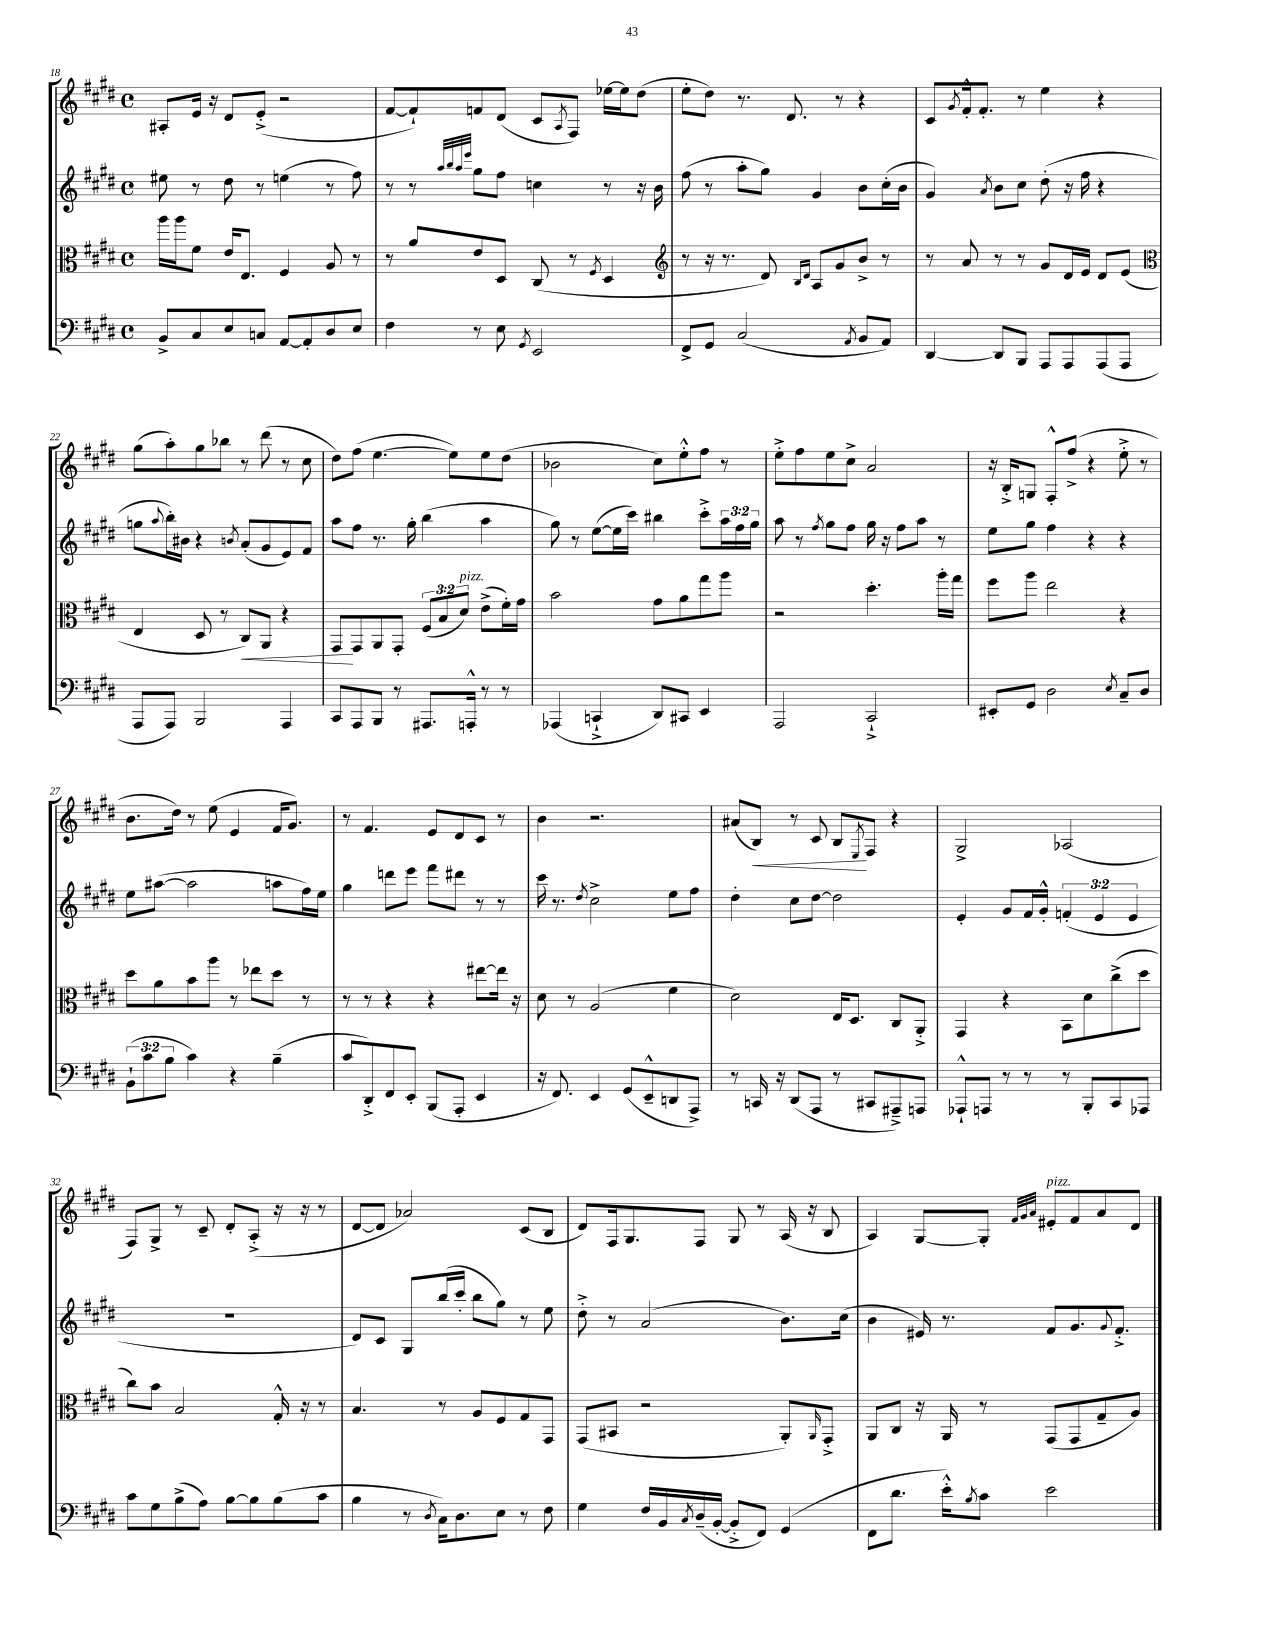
<<
\new StaffGroup <<
\new Staff = "s0" {
    \clef treble \key e \major \defaultTimeSignature \time 4/4
    ais8-. e'16 r16 dis'8 e'8-.->( r2 |
    fis'8~ fis'8-!) f'8 dis'8( cis'8 \acciaccatura { a8 } fis8) ees''16~ ees''16 dis''8( |
    e''8-. dis''8) r8. dis'8. r8 r4 |
    cis'8 \acciaccatura { gis'8 } fis'16-.-^ fis'8.-. r8 e''4 r4 |
    gis''8( a''8-.) gis''8 bes''8 r8 dis'''8( r8 cis''8 |
    dis''8) fis''8( e''4.~ e''8) e''8 dis''8( |
    bes'2 cis''8) e''8-.-^ fis''8 r8 |
    e''8-.-> fis''8 e''8 cis''8-> a'2 |
    r16 b16-.-> g8 fis8-.-^ fis''8->( r4 e''8-.-> r8 |
    b'8. dis''16) r8 e''8( e'4 fis'16 gis'8.) |
    r8 fis'4. e'8 dis'8 cis'8 r8 |
    b'4 r2. |
    ais'8( b8\<) r8 cis'8 b8\! \acciaccatura { e8 } fis8 r4 |
    gis2-> aes2( |
    fis8) gis8-> r8 cis'8-- dis'8-. a8-.->( r16 r16 r8 |
    dis'8~ dis'8 aes'2) cis'8( b8 |
    dis'8) fis16 gis8. fis8 gis8 r8 a16( r16 b8 |
    a4) gis8~ gis8-. \grace { fis'32 gis'32 a'32 } eis'8-.^\markup { \italic "pizz." } fis'8 a'8 dis'8 \bar "|." |
}
\new Staff = "s1" {
    \clef treble \key e \major \defaultTimeSignature \time 4/4 \override Staff.TupletNumber.text = #tuplet-number::calc-fraction-text
    eis''8 r8 dis''8 r8 e''4( r8 fis''8) |
    r8 r8 \grace { a''32 b''32 a''32 e'''32 } gis''8 fis''8 c''4 r8 r16 b'16 |
    fis''8( r8 a''8-. gis''8) gis'4 b'8 cis''16-.( b'16 |
    gis'4) \acciaccatura { a'8 } b'8 cis''8 dis''8-.( r16 fis''16 r4 |
    g''8 \appoggiatura { a''8 } b''16-.) bis'16 r4 \acciaccatura { b'8 } a'8-.( gis'8 e'8) fis'8 |
    a''8 fis''8 r8. gis''16-. b''4( a''4 |
    gis''8) r8 e''8~( e''16 cis'''16) bis''4 cis'''8-.-> \tuplet 3/2 { a''16 fis''16 gis''16 } |
    a''8 r8 \acciaccatura { fis''8 } gis''8 fis''8 gis''16 r16 fis''8 a''8 r8 |
    e''8 gis''8 fis''4 r4 r4 |
    e''8 ais''8~( ais''2 a''8 fis''16) e''16 |
    gis''4 d'''8 e'''8 fis'''8 dis'''8 r8 r8 |
    cis'''16 r8. \acciaccatura { dis''8 } cis''2-> e''8 fis''8 |
    dis''4-. cis''8 dis''8~ dis''2 |
    e'4-. gis'8 fis'16 gis'16-.-^ \tuplet 3/2 { f'4-.( e'4 e'4 } |
    R1 |
    dis'8) cis'8 gis8 b''16( cis'''16-. b''8 gis''8) r8 e''8 |
    dis''8-.-> r8 a'2( b'8.) cis''16( |
    b'4 eis'16) r8. fis'8 gis'8. \appoggiatura { gis'8 } fis'8.-.-> \bar "|." |
}
\new Staff = "s2" {
    \clef alto \key e \major \defaultTimeSignature \time 4/4 \override Staff.TupletNumber.text = #tuplet-number::calc-fraction-text
    a''16 a''16 fis'8 e'16 e8. fis4 a8 r8 |
    r8 a'8 e'8 dis8 cis8( r8 \acciaccatura { fis8 } dis4 |
    \clef treble r8 r16 r8. dis'8) \grace { b16 dis'16 } a8 gis'8 b'8-> r8 |
    r8 a'8 r8 r8 gis'8 dis'16 e'16 dis'8 e'8( |
    \clef alto e4 dis8 r8 cis8\<) a,8 r4 |
    gis,8\! gis,8 a,8 gis,8-. \tuplet 3/2 { fis8( b8 dis'8^\markup { \italic "pizz." }) } e'8->( fis'16-.) gis'16 |
    b'2 gis'8 a'8 gis''8 a''8 |
    r2 dis''4.-. a''16-. gis''16 |
    fis''8 a''8 e''2 r4 |
    dis''8 a'8 b'8 a''8 r8 ees''8 dis''8 r8 |
    r8 r8 r4 r4 eis''8~ eis''16 r16 |
    dis'8 r8 a2( fis'4 |
    dis'2) e16 dis8. cis8 a,8-.-> |
    gis,4 r4 b,8 dis'8 cis''8->( dis''8 |
    cis''8) b'8 b2 gis16-.-^ r16 r8 |
    b4. r8 a8 fis8 gis8 gis,8 |
    gis,8( bis,8 r2 a,8-.) \grace { a,16 } gis,8-.-> |
    a,8 cis8 r16 a,16 r8 gis,8( gis,8 gis8-- a8) \bar "|." |
}
\new Staff = "s3" {
    \clef bass \key e \major \defaultTimeSignature \time 4/4 \override Staff.TupletNumber.text = #tuplet-number::calc-fraction-text
    b,8-> cis8 e8 c8 a,8~ a,8-. dis8 e8 |
    fis4 r8 e8 \acciaccatura { gis,8 } e,2 |
    fis,8-> gis,8 cis2( \acciaccatura { a,8 } b,8 a,8) |
    dis,4~ dis,8 b,,8 a,,8 a,,8 a,,8( a,,8 |
    a,,8 a,,8) b,,2 a,,4 |
    cis,8 a,,8 b,,8 r8 ais,,8. a,,16-.-^ r8 r8 |
    aes,,4( c,4-!-> dis,8) cis,8 e,4 |
    a,,2 cis,2-!-> |
    eis,8-. gis,8 dis2 \acciaccatura { e8 } cis8-- dis8 |
    \tuplet 3/2 { b,8-!( cis'8 b8 } cis'4) r4 b4--( |
    cis'8 dis,8-.->) fis,8 e,8-. b,,8( a,,8-. e,4 |
    r16 fis,8.) e,4 gis,8( e,8---^ d,8 a,,8->) |
    r8 c,16 r16 dis,8( a,,8 r8 cis,8 ais,,8--->) a,,8 |
    aes,,8-!-^ a,,8 r8 r8 r8 b,,8-. cis,8 aes,,8 |
    cis'8 gis8 b8->( a8) b8~ b8 b8( cis'8 |
    b4 r8 \acciaccatura { dis8 } cis16) dis8. e8 r8 fis8 |
    gis4 fis16 b,16 \acciaccatura { cis8 } dis16--( b,16~-. b,8-.-> fis,8) gis,4( |
    fis,8 dis'8. e'16-.-^) \acciaccatura { b8 } cis'8 e'2 \bar "|." |
}
>>
>>
\layout { \context { \Score currentBarNumber = #18 } }
